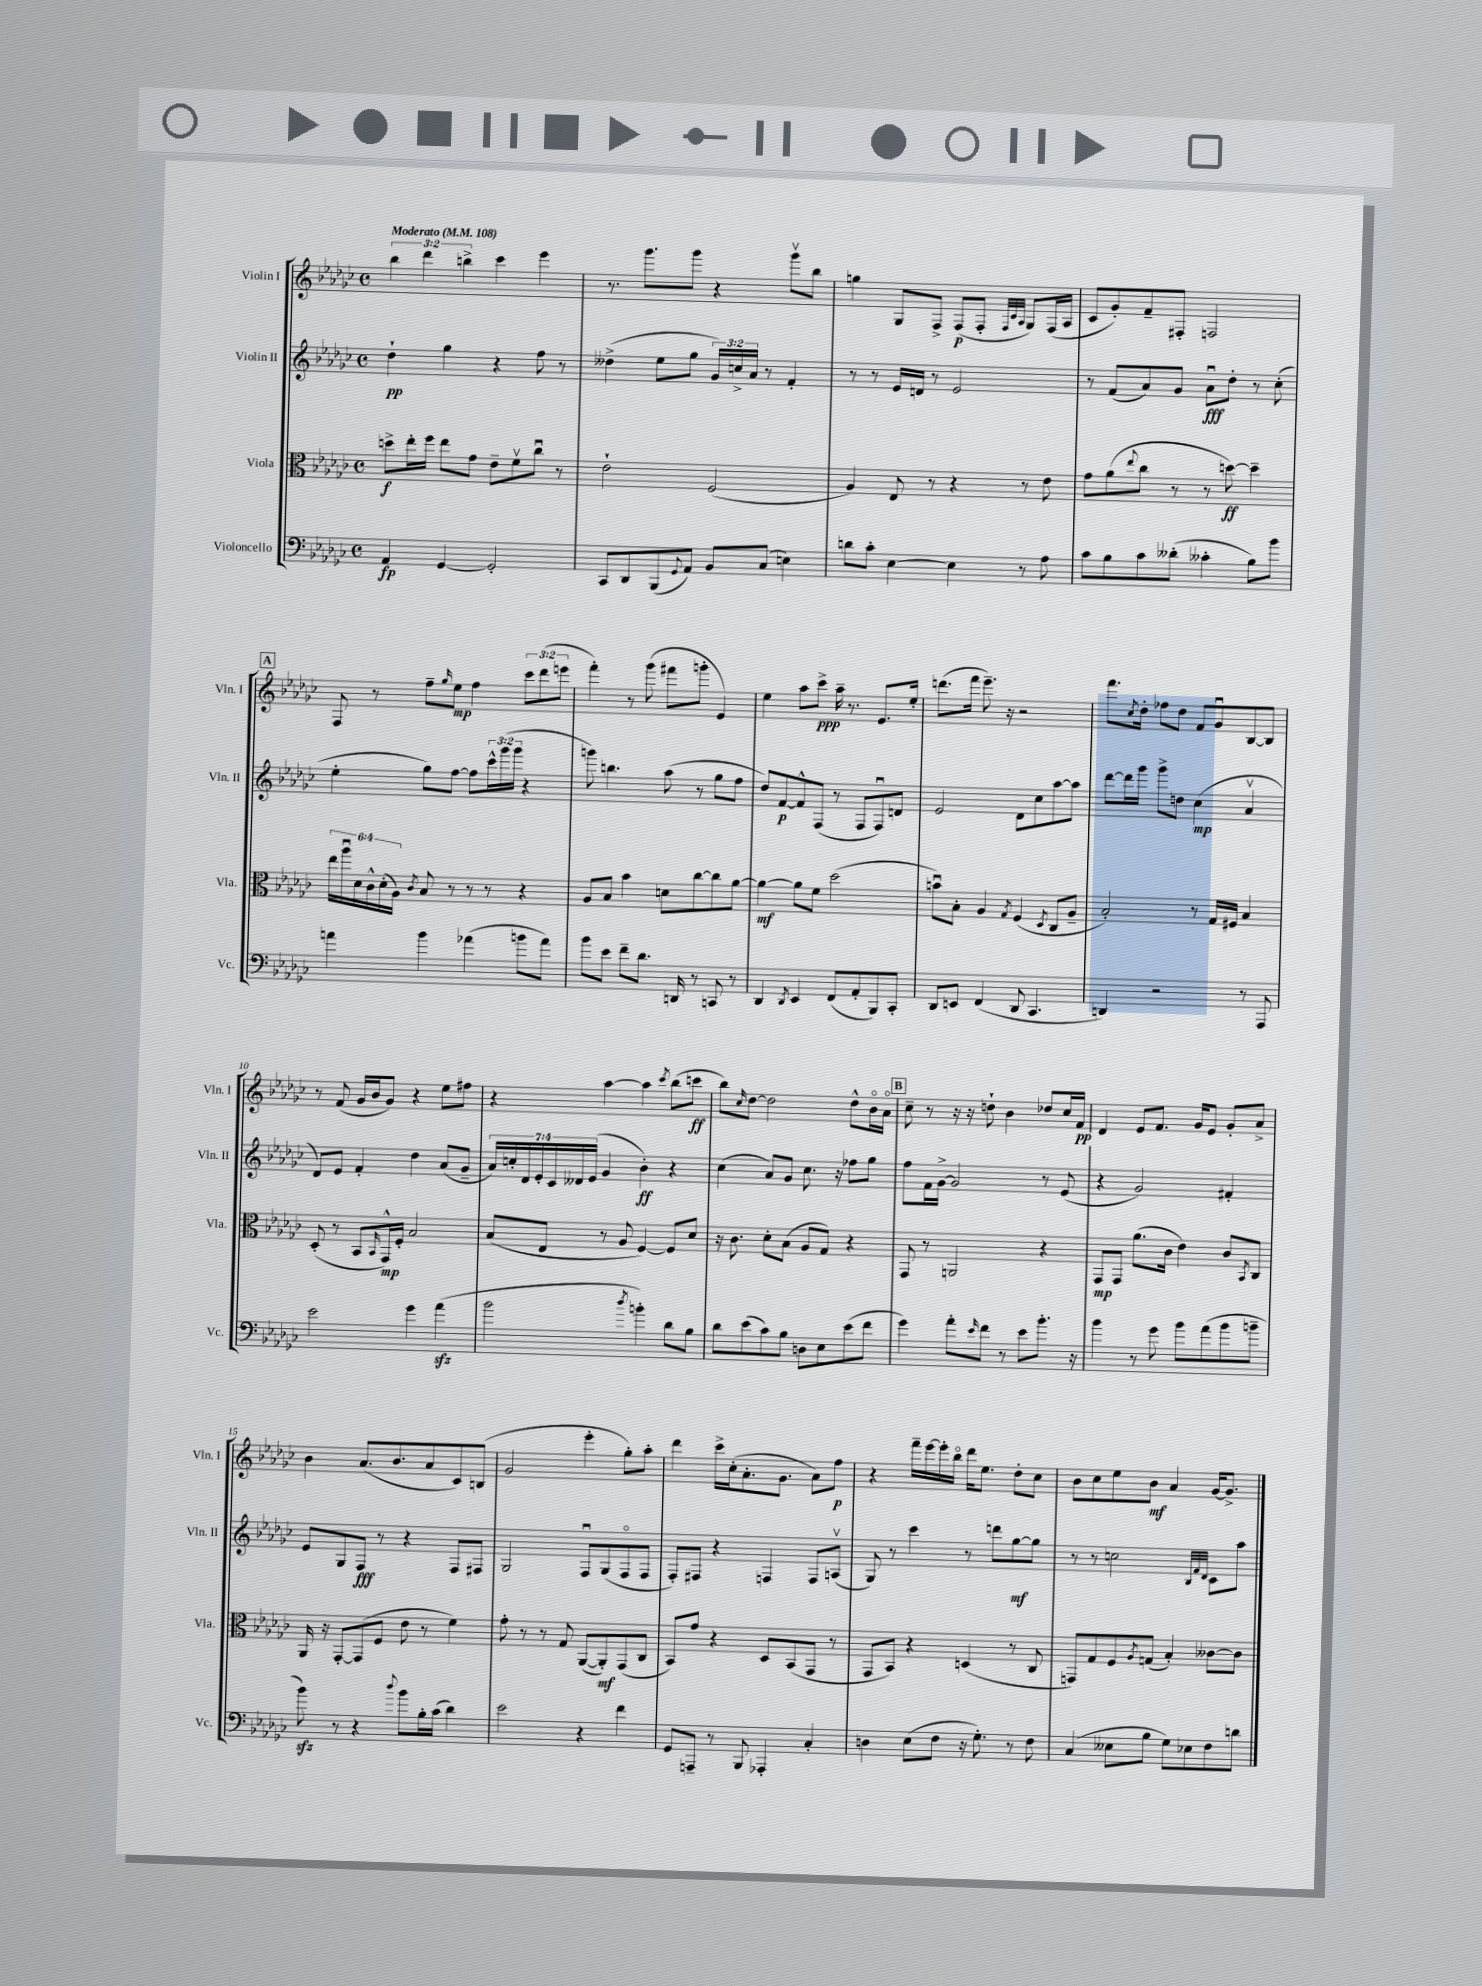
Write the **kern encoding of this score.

**kern	**kern	**kern	**kern
*staff4	*staff3	*staff2	*staff1
*clefF4	*clefC3	*clefG2	*clefG2
*k[b-e-a-d-g-c-]	*k[b-e-a-d-g-c-]	*k[b-e-a-d-g-c-]	*k[b-e-a-d-g-c-]
*M4/4	*M4/4	*M4/4	*M4/4
*met(c)	*met(c)	*met(c)	*met(c)
*MM108	*MM108	*MM108	*MM108
4AA-	8dd^	4dd-`	6bb-
.	16ee-'	.	.
.	.	.	6ddd-
.	16ff	.	.
[4GG-	8ee-	4gg-	.
.	.	.	6bb^
.	8g-	.	.
2GG-']	8e-~	4r	4ccc-
.	8fv	.	.
.	8cc-u	8ff	4eee-
.	8r	8r	.
=	=	=	=
8CC-	2e-`	(4dd--^	8.r
8DD-	.	.	.
.	.	.	8.ggg-
(8BBB-	.	8ee-	.
8qqGG-	.	.	.
8AA-)	.	8gg-	8ggg-
8BB-	(2F	24g-)	4r
.	.	24cc^	.
.	.	24a-	.
(8C-	.	8r	.
4E)	.	4f'	8ggg-v
.	.	.	8bb-
=	=	=	=
8d	4A-)	8r	4gg
8c-'	.	8r	.
[4E-	8E-	16e-	8G-
.	.	16d	.
.	8r	8r	8F^
4E-]	4r	2e-	(8F
.	.	.	8F'
.	.	.	32qqF
.	.	.	32qqc-
.	.	.	32qqA-
8r	8r	.	8G-)
8A-	8e-	.	(16F
.	.	.	16A-
=	=	=	=
8c-	8g-	8r	8c-
8B-	(8a-	(8f	8g-')
.	8qqee-	.	.
8c-	8cc-	8a-)	8f~
(8d--'	8r	8g-	8F#'
4c--'	8r	8a-u	2F
.	[8dd)	8dd-'	.
8B-)	4dd~]	8r	.
8b-	.	(8cc-'	.
=	=	=	=
4a	24ee-	4ee-'	8F
.	24aa-u	.	.
.	24d-	.	.
.	24c-^^	.	8r
.	(24d-'	.	.
.	24A-)	.	.
.	8qc-	.	.
4b-	8B-	8gg-)	8ff~
.	.	.	16qqgg-
.	8r	[8ff	8ee-
(4a-	8r	8ff]	4ff
.	8r	24ccc-^^	.
.	.	(24ggg-	.
.	.	24ggg-	.
8b	4r	4r	12ccc-
.	.	.	(12ddd-
8a-)	.	.	.
.	.	.	12eee
=	=	=	=
8b-	8A-	8ggg)	4fff')
8e-	8B-	4.bb	.
8f~	4b-	.	8r
8.d-	.	.	(8ggg-
.	8d	(8aa-	8fff#
16DD	.	.	.
8r	[8cc-	8r	8ggg'
8CC	8cc-]	8gg-	4e-)
8r	[8a-	8ff	.
=	=	=	=
4DD-	4a-_	8dd-)	4ee-
.	.	[8f	.
8qDD-	.	.	.
4EE-	8a-]	8f^^]	8aa-
.	8f	(8F	8ccc-^
(8FF	(2dd-	8r	16aa-~
.	.	.	8.r
8AA-'	.	8F	.
8BBB-)	.	8Fu)	8.e-
8CC-'	.	8d	.
.	.	.	16ee-'
=	=	=	=
8DD-	8bu)	2e-	(8.ddd
8EE	8B-'	.	.
.	.	.	16fff
(4FF	4A-	.	8.eee-~)
.	.	.	16r
.	8qG-	.	.
8DD-	(4F	8d-	2r
4.CC-	.	8cc-	.
.	8qD-	.	.
.	8C-	[8aa-	.
.	8A-~	8aa-]	.
=	=	=	=
4DD)	2B-')	[8ddd-	8.fff
.	.	16ddd-]	.
.	.	.	8qcc-
.	.	16ggg-	16dd-'
2r	.	8ggg-^	8ff-
.	.	8dd	8dd-
.	8r	(4cc-	8f
.	16G-	.	8g-u
.	16F#	.	.
8r	4B-	4a-v	[8B-
8AAA-	.	.	8B-]
=	=	=	=
2e-	(8D-'	8d-)	8r
.	8r	8e-	(8f
.	8BB-	4f'	16g-
.	.	.	16b-
.	16qqBB-	.	.
.	16GG-^^)	.	8g-)
.	16F'	.	.
4g-	2B-	4dd-	4r
(4a-	.	(8a-	8ee-
.	.	8g-~	8ff#
=	=	=	=
2b-	(8B-	28a-)	4r
.	.	28cc'	.
.	.	28d-	.
.	.	28e-'	.
.	8E-	.	.
.	.	28c-	.
.	.	28d--	.
.	.	(28e-	.
.	8r	4g-	[4aa-
.	8A-	.	.
8qdd-	.	.	.
4b')	[4F)	4b-')	4aa-]
.	.	.	8qccc-
8d-	8F]	4r	(8bb-
8B-	8d-	.	8ccc
=	=	=	=
8d-	16r	(4cc-	8bb-)
.	8.c-	.	.
.	.	.	16qqcc-
(8e-	.	.	[8dd-
8c-)	8d-'	8a-)	2dd-]
8B-	(8B-	8g-	.
8D	8A-	8.cc-	.
8E-	8G-)	.	.
.	.	16r	.
(8e-	4r	8ff-	8dd-^^
8f	.	8gg-	16b-o
.	.	.	16a-o
=	=	=	=
4g-)	8GG-	8ff	8cc-~
.	8r	16f	8r
.	.	[16g-^	.
8a-'	2AA	2g-]	16r
.	.	.	16r
16qqe-	.	.	.
8f	.	.	8dd`
8r	.	.	4b-
8e-	.	.	.
8.b-'	4r	8r	8dd-
.	.	(8e-	16cc-
16r	.	.	16f
=	=	=	=
4b-	8GG-	4r	4d-
.	8GG-	.	.
8r	(8.a-	2g-)	8e-
8g-	.	.	8.f
.	16c-	.	.
8b-	4e-)	.	.
.	.	.	16g-
(8a-	.	.	8e-
8b-	8c-	4f#'	8g-'
.	8qBB-	.	.
8b~	8C-	.	8a-^
=	=	=	=
8b-)	16AA-	8e-	4b-
.	16r	.	.
8r	[8GG-'	8G-	.
4r	(8GG-]	8F	(8.a-
.	8F	8r	.
.	.	.	8.b-
8qqdd-	.	.	.
8b-	8e-	4r	.
16B-'	8r	.	8a-
(16c-	.	.	.
4d-)	4f)	8F	8c-)
.	.	8F#	(8B
=	=	=	=
2e-	8g-'	2G-	2g-
.	8r	.	.
.	8r	.	.
.	8G-	.	.
4r	([8AA-	8Fu	4eee-'
.	8AA-'])	(8G-	.
4f	(8GG-	8Fo	8gg-')
.	8C-	8F	8aa-'
=	=	=	=
8GG-	8BB-)	8F')	4ddd-
8AAA~	8g-	8F#	.
8r	4r	4r	16ccc-^
.	.	.	(16cc-'
8BBB-	.	.	8.a-'
4AAA-'	8D-	4F	.
.	.	.	8.g-
.	(8BB-	.	.
4C-'	8GG-	8F	8a-)
.	8r	(8Av	8ff
=	=	=	=
4D	8GG-	8G-)	4r
.	8BB-)	8r	.
(8E-	4r	4ccc-	16fff~
.	.	.	[16eee-
8F	.	.	16eee-']
.	.	.	16bb-o
16r	(4D	8r	16ddd-
8.G-')	.	.	8.ee-
.	.	8ddd	.
8r	8r	[8gg-	8dd-'
8F	8C-	8gg-]	8cc-
=	=	=	=
(4C-	8GG)	8r	8b-
.	8G-	8r	8cc-
8E--	8F	2cc	8ee-
.	8qA-	.	.
8B-	(8G	.	8b-
8G-)	4B-')	.	4a-
8E-	.	.	.
.	.	32qqB-	.
.	.	32qqf	.
.	.	32qqd-	.
8F	[8c--	8c-	[16g-
.	.	.	8.g-^]
8d	8c--]	8aa-	.
==	==	==	==
*-	*-	*-	*-
